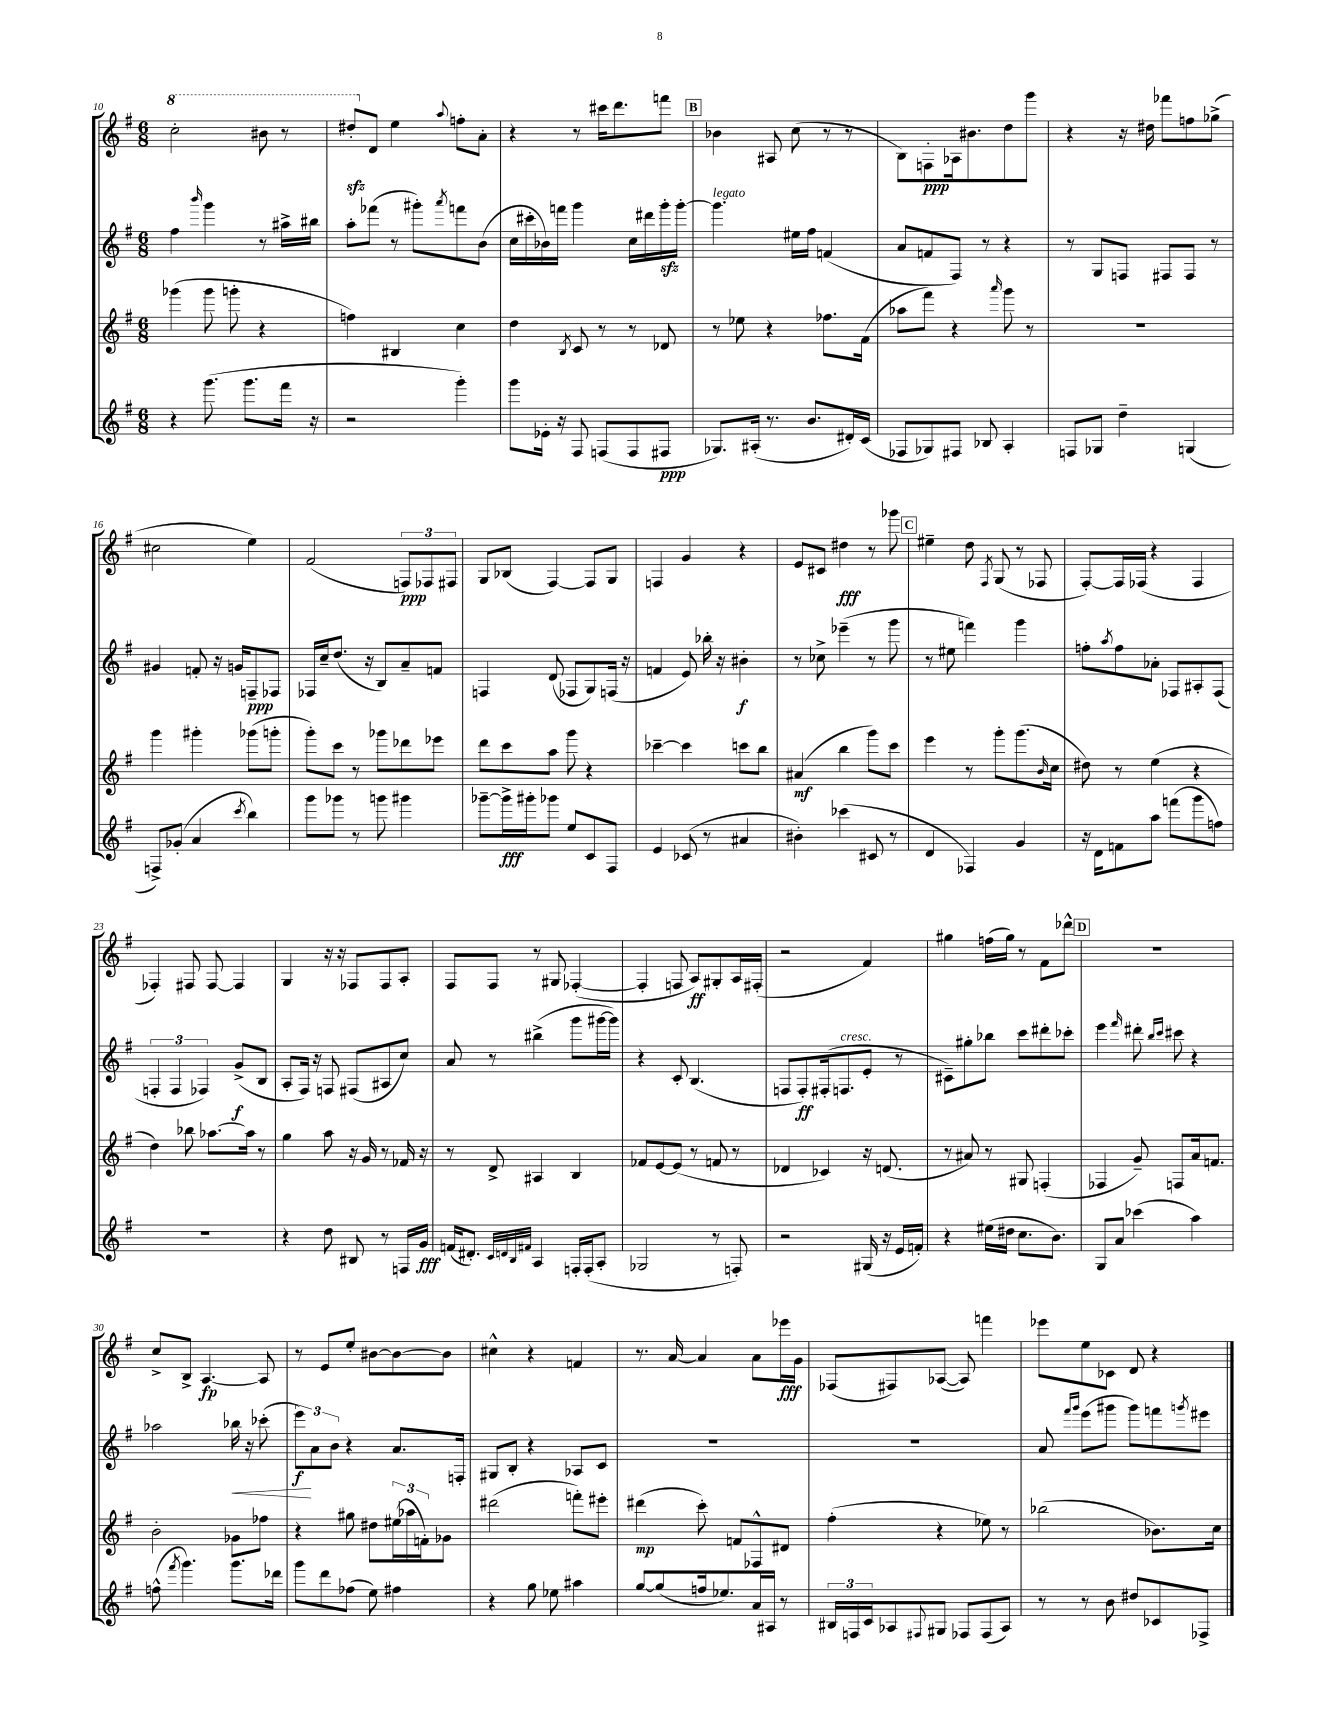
<<
\new StaffGroup <<
\new Staff = "s0" {
    \clef treble \key g \major \numericTimeSignature \time 6/8
    \ottava #1 c'''2-. bis''8 r8 |
    dis'''8-.\sfz \ottava #0 d'8 e''4 \appoggiatura { a''8 } f''8-. a'8-. |
    r4 r8 cis'''16 d'''8. f'''8 |
    \mark \markup { \box "B" } bes'4 ais8 c''8( r8 r8 |
    b8) f8-.\ppp aes16 bis'8. d''8 g'''8 |
    r4 r16 dis''16 fes'''8 f''8 ges''8->( |
    cis''2 e''4) |
    fis'2( \tuplet 3/2 { f8\ppp) fes8 fis8 } |
    g8 bes8( fis4~) fis8 g8 |
    f4 g'4 r4 |
    e'8 cis'8 dis''4\fff r8 ges'''8 |
    \mark \markup { \box "C" } eis''4-- d''8 \acciaccatura { fis8 } g8( r8 fes8 |
    fis8~-.) fis16 fes16( r4 fes4 |
    fes4-.) fis8 fis8~ fis4 |
    g4 r16 r16 fes8 fes8 a8-. |
    fis8 fis8 r8 gis8 fes4~-.( |
    fes4-. f8 a8\ff) gis8-. a16 fis16-.( |
    r2 fis'4) |
    gis''4 f''16( gis''16) r8 fis'8 des'''8-^ |
    \mark \markup { \box "D" } R2. |
    c''8-> b8-> a4.~\fp a8 |
    r8 e'8 e''8-. bis'8~ bis'8~ bis'8 |
    cis''4-^ r4 f'4 |
    r8. a'16~ a'4 a'8 ees'''16\fff g'16 |
    fes8( fis8) aes8~( aes8) f'''4 |
    ees'''8 e''8 ces'8 d'8 r4 \bar "|." |
}
\new Staff = "s1" {
    \clef treble \key g \major \numericTimeSignature \time 6/8
    fis''4 \grace { b'''16 } g'''4 r8 ais''16-> bis''16 |
    a''8-. fes'''8( r8 gis'''8-.) \acciaccatura { a'''8 } f'''8 b'8( |
    c''16 cis'''16-. bes'16) f'''16 g'''4 c''16 dis'''16 g'''16-.\sfz g'''16~-. |
    \mark \markup { \box "B" } g'''4.^\markup { \italic "legato" } eis''16 fis''16 f'4( |
    a'8 f'8 fis8) r8 r4 |
    r8 g8 f8 fis8 fis8 r8 |
    gis'4 f'8-. r16 g'16 f8--\ppp fes8 |
    fes16 c''16-- d''8.( r16 b8) a'8-- f'8 |
    f4 d'8( fes8 g8) f16( r16 |
    f'4 e'8) bes''16-. r16 bis'4-.\f |
    r8 ces''8-> ees'''4--( r8 g'''8 |
    \mark \markup { \box "C" } r8 eis''8 f'''4) g'''4 |
    f''8-. \acciaccatura { a''8 } f''8 aes'8-. fes8 ais8-. fes8( |
    \tuplet 3/2 { f4-. f4 fes4) } g'8->\f( b8 |
    a8-. fis16) r16 f8 fis8( ais8 c''8) |
    a'8 r8 bis''4->( g'''8 gis'''16~ gis'''16) |
    r4 c'8-. b4.( |
    f8 f8-.\ff) fis16-.( f8.^\markup { \italic "cresc." } e'8-. r8 |
    cis'8--) gis''8-. bes''8 c'''8 dis'''8-. ces'''8-. |
    \mark \markup { \box "D" } e'''4 \grace { fis'''16 } dis'''8-. \grace { b''16 c'''16 } cis'''8 r4 |
    aes''2 bes''16\< r16 ces'''8-.( |
    \tuplet 3/2 { e'''8\f\!) a'8 b'8 } r4 a'8. f16-. |
    gis8 b8-. r4 aes8 c'8 |
    R2. |
    R2. |
    a'8 \grace { fis'''16 g'''16 } e'''8( gis'''8 gis'''8) f'''8 \acciaccatura { g'''8 } eis'''8 \bar "|." |
}
\new Staff = "s2" {
    \clef treble \key g \major \numericTimeSignature \time 6/8
    ges'''4( ges'''8 g'''8-. r4 |
    f''4) bis4 c''4 |
    d''4 \acciaccatura { b8 } c'8 r8 r8 des'8 |
    \mark \markup { \box "B" } r8 ees''8 r4 fes''8. fis'16( |
    aes''8 fis'''8) r4 \grace { a'''16 } g'''8 r8 |
    R2. |
    g'''4 gis'''4-. ges'''8( g'''8-. |
    g'''8-.) c'''8 r8 ges'''8 des'''8 ees'''8 |
    d'''8 c'''8 a''8 g'''8 r4 |
    ces'''4~-- ces'''4 c'''8 b''8 |
    ais'4\mf( b''4 g'''8) c'''8 |
    \mark \markup { \box "C" } e'''4 r8 g'''8-. g'''8.( \grace { b'16 } c''16 |
    dis''8) r8 e''4( r4 |
    d''4) bes''8 aes''8.~ aes''16 r8 |
    g''4 a''8 r16 g'16 r8 fes'16 r16 |
    r8 d'8-> ais4 b4 |
    fes'8 e'8~ e'8( r8 f'8 r8 |
    des'4 ces'4) r16 d'8.( |
    r8 ais'8) r8 gis8 f4-.( |
    \mark \markup { \box "D" } fes4 g'8--) f8 a'16 f'8. |
    b'2-. ges'8 fes''8 |
    r4 gis''8 dis''8 \tuplet 3/2 { eis''16( aes''16 f'16-.) } ges'8 |
    dis'''2( f'''8-.) eis'''8-. |
    dis'''4\mp( c'''8-.) f'8 fes8-^ dis'8 |
    fis''4-.( r4 ees''8) r8 |
    bes''2( bes'8.) c''16 \bar "|." |
}
\new Staff = "s3" {
    \clef treble \key g \major \numericTimeSignature \time 6/8
    r4 g'''8.( g'''8. fis'''16 r16 |
    r2 g'''4-.) |
    g'''8 ees'16-. r16 fis8 f8( f8 fis8\ppp |
    \mark \markup { \box "B" } ges8.) ais16-.( r8. b'8. dis'16-.) c'16( |
    fes8 ges8) fis8 bes8 a4-. |
    f8 ges8 d''4-- g4( |
    f8->) ges'8-.( a'4 \acciaccatura { c'''8 } b''4) |
    g'''8 ges'''8 r8 g'''8 gis'''4 |
    ges'''8~-- ges'''16->\fff gis'''16-. ges'''8 e''8 c'8 fis8 |
    e'4 ces'8( r8 ais'4 |
    bis'4-.) ces'''4( cis'8 r8 |
    \mark \markup { \box "C" } d'4 fes4) g'4 |
    r16 d'16 f'8 a''8 f'''8( g'''8 f''8) |
    R2. |
    r4 d''8 bis8 r8 f16 g'16\fff |
    f'16( dis'8.-.) \grace { c'32 d'32 b32 fis'32 } a4 f16-. f16-.( a8-. |
    ges2 r8 f8-.) |
    r2 gis16( r16 e'16 f'16-.) |
    r4 eis''16( dis''16 c''8. b'8.) |
    \mark \markup { \box "D" } g8 a'8 ces'''4( a''4) |
    f''8-^( \acciaccatura { fis'''8 } g'''4.) g'''8. des'''16 |
    g'''8 d'''8 fes''8( e''8) fis''4 |
    r4 g''8 ees''8 ais''4 |
    g''8~ g''8( f''16 ees''8.) a'16 ais16 r8 |
    \tuplet 3/2 { bis16 f16 c'16 } aes8 \appoggiatura { fis8 } gis8 fes8 fes8( aes8) |
    r8 r8 b'8 dis''8 ces'8 fes8-> \bar "|." |
}
>>
>>
\layout { \context { \Score currentBarNumber = #10 } }
